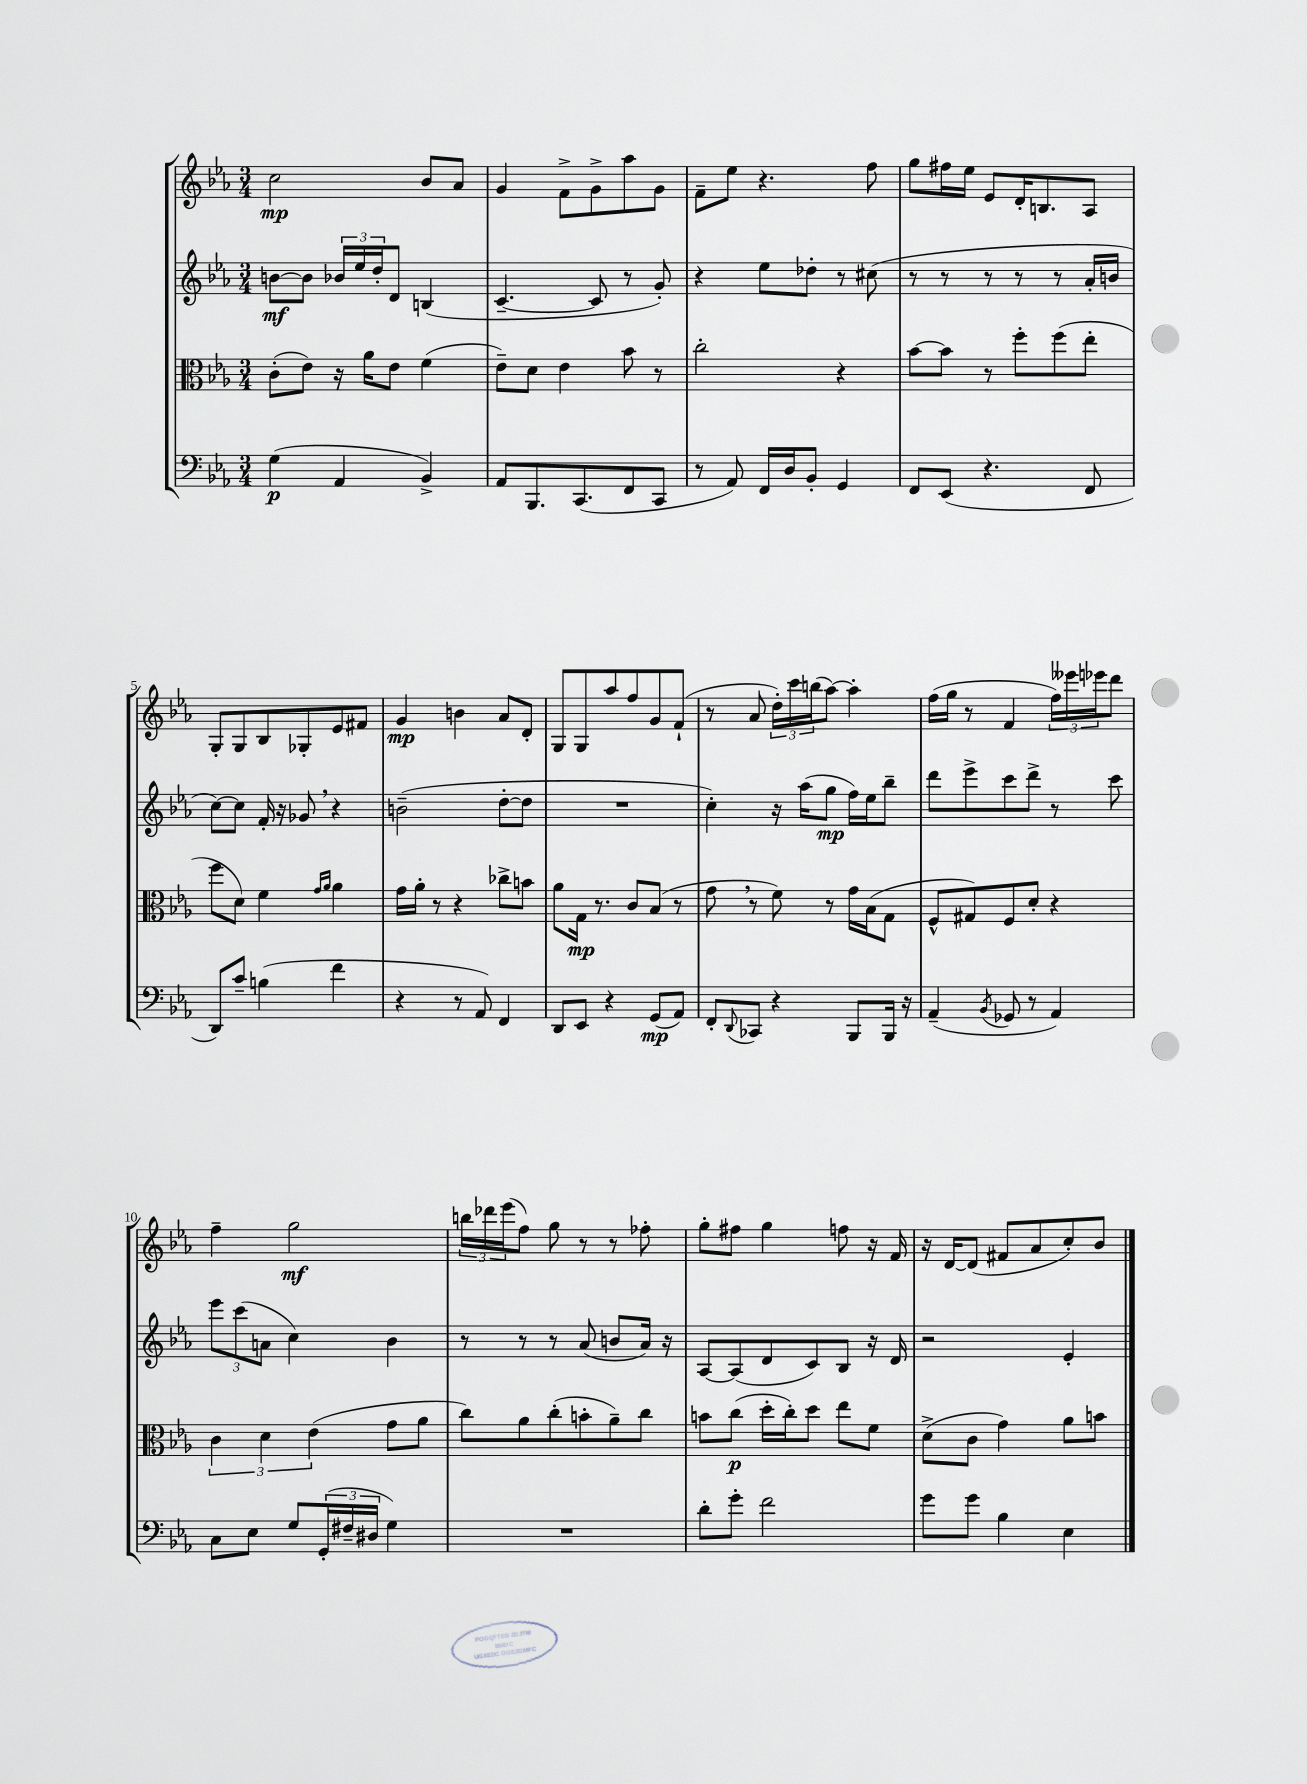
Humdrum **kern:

**kern	**kern	**kern	**kern
*staff4	*staff3	*staff2	*staff1
*clefF4	*clefC3	*clefG2	*clefG2
*k[b-e-a-]	*k[b-e-a-]	*k[b-e-a-]	*k[b-e-a-]
*M3/4	*M3/4	*M3/4	*M3/4
(4G	(8c'	[8b	2cc
.	8e-)	8b]	.
4AA-	16r	24b-	.
.	.	24ee-	.
.	16a-	.	.
.	.	24dd'	.
.	8e-	8d	.
4BB-^)	(4f	(4B	8b-
.	.	.	8a-
=	=	=	=
8AA-	8e-~)	[4.c~	4g
8.BBB-	8d	.	.
.	4e-	.	8f^
(8.CC	.	.	.
.	.	8c]	8g^
8FF	8b-	8r	8aa-
8CC	8r	8g')	8g
=	=	=	=
8r	2cc'	4r	8f~
8AA-)	.	.	8ee-
16FF	.	8ee-	4.r
16D	.	.	.
8BB-'	.	8dd-'	.
4GG	4r	8r	.
.	.	(8cc#	8ff
=	=	=	=
8FF	[8b-	8r	8gg
(8EE-	8b-]	8r	16ff#
.	.	.	16ee-
4.r	8r	8r	8e-
.	8ff'	8r	16d'
.	.	.	8.B
.	(8ff	8r	.
8FF	8ee-'	16a-'	8A-
.	.	16b	.
=	=	=	=
8DD)	8ff	[8cc)	8G'
8c~	8d)	8cc]	8G
(4B	4f	16f'	8B-
.	.	16r	.
.	.	8g-	8G-'
.	16qqg	.	.
.	16qqa-	.	.
4f	4a-	4r	8e-
.	.	.	8f#
=	=	=	=
4r	16g	(2b~	4g
.	16a-'	.	.
.	8r	.	.
8r	4r	.	4b
8AA-)	.	.	.
4FF	8cc-^	[8dd'	8a-
.	8b	8dd]	8d'
=	=	=	=
8DD	8a-	2.r	8G
8EE-	16G	.	8G
.	8.r	.	.
4r	.	.	8aa-
.	8c	.	8ff
(8GG	(8B-	.	8g
8AA-)	8r	.	(8f`
=	=	=	=
8FF'	8g	4cc')	8r
8qqDD	.	.	.
8CC-	8r	.	8a-
4r	8f)	16r	24dd')
.	.	.	24ccc
.	.	(16aa-	.
.	.	.	(24bb
.	8r	8gg	[8aa-)
8BBB-	16g	16ff)	4aa-']
.	(16B-	16ee-	.
16BBB-	8G	8bb-~	.
16r	.	.	.
=	=	=	=
(4AA-~	8F^^	8ddd	(16ff
.	.	.	16gg
.	8G#)	8eee-^	8r
8qBB-	.	.	.
8GG-	8F	8ccc	4f
8r	8d'	8ddd^	.
4AA-)	4r	8r	24ff)
.	.	.	24eee--
.	.	.	24eee-
.	.	8ccc	8ddd
=	=	=	=
8C	6c	12eee-	4ff~
.	.	(12ccc	.
8E-	.	.	.
.	6d	12a	.
8G	.	4cc)	2gg
.	(6e-	.	.
(24GG'	.	.	.
24F#~	.	.	.
24D#	.	.	.
4G)	8g	4b-	.
.	8a-	.	.
=	=	=	=
2.r	8cc)	8r	24bb
.	.	.	24ddd-
.	.	.	(24eee-
.	8a-	8r	8ff)
.	(8cc'	8r	8gg
.	8b'	(8a-	8r
.	8a-~)	8b	8r
.	8cc	16a-)	8ff-'
.	.	16r	.
=	=	=	=
8d'	8b	[8A-	8gg'
8g'	(8cc	(8A-]	8ff#
2f	16dd'	8d	4gg
.	16cc')	.	.
.	8dd	8c)	.
.	8ee-	8B-	8ff
.	8f	16r	16r
.	.	16d	16f
=	=	=	=
8g	(8d^	2r	16r
.	.	.	[16d
8g	8c	.	(8d]
4B-	4g)	.	8f#
.	.	.	8a-
4E-	8a-	4e-'	8cc')
.	8b	.	8b-
==	==	==	==
*-	*-	*-	*-
